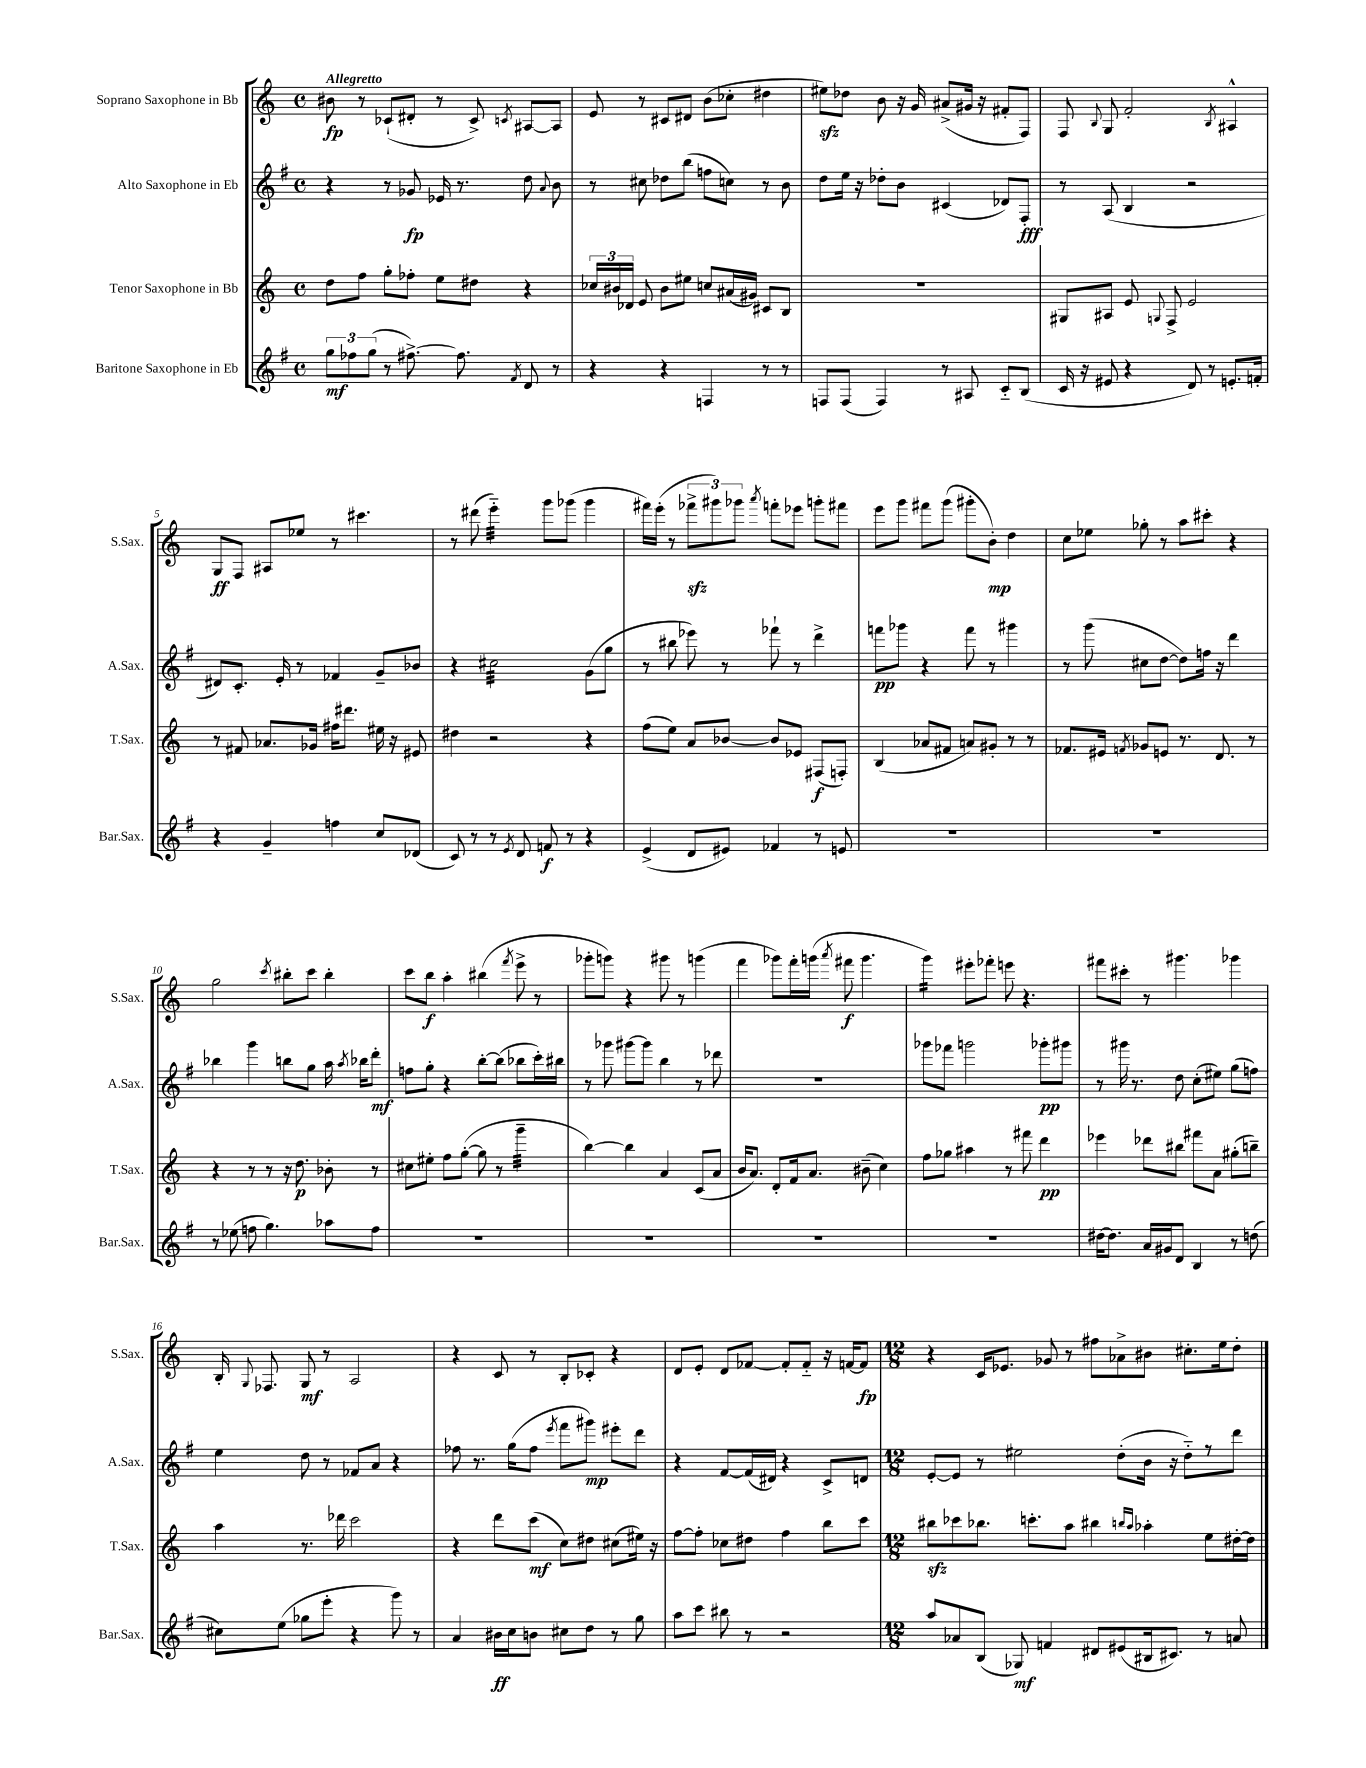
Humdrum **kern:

**kern	**kern	**kern	**kern
*staff4	*staff3	*staff2	*staff1
*clefG2	*clefG2	*clefG2	*clefG2
*k[f#]	*k[]	*k[f#]	*k[]
*M4/4	*M4/4	*M4/4	*M4/4
*met(c)	*met(c)	*met(c)	*met(c)
12gg\L	8dd\L	4r	8b#\
12ff-\	.	.	.
.	8ff\J	.	8r
(12gg\J	.	.	.
8r	8gg'\L	8r	(8c-`/L
[8.ff#^\)	8ff-'\J	8g-/	8d#'/J
.	8ee\L	16e-/	8r
8.ff#\]	.	8.r	.
.	8dd#\J	.	8c-^/)
8qf#/	.	.	8qc/
8d/	4r	8dd\	[8A#/L
.	.	8qqa/	.
8r	.	8b\	8A#/]J
=	=	=	=
4r	24cc-/LL	8r	8e/
.	24b#/	.	.
.	24d-/JJ	.	.
.	8e/	8cc#\	8r
4r	8b#\L	8dd-\L	8c#/L
.	8ee#\J	(8bb\J	8d#/J
4F/	8cc/L	8ff\L	(8b\L
.	(16a#/L	8cc\J)	8cc-'\J
.	16g#/JJ)	.	.
8r	8c#/L	8r	4dd#\
8r	8B/J	8b\	.
=	=	=	=
8F/L	1r	8dd\L	8ee#\L)
(8F/J	.	16ee\Jk	8dd-\J
.	.	16r	.
4F/)	.	8dd-'\L	8b\
.	.	8b\J	16r
.	.	.	16g/
8r	.	(4c#/	(8a#^/L
8A#/	.	.	16g#/Jk
.	.	.	16r
8c'~/L	.	8d-/L)	8f#'/L
(8B/J	.	8F#'/J	8F/J)
=	=	=	=
16c/	8G#/L	8r	8F/
16r	.	.	.
.	.	.	8qqB/
8e#/	8A#/J	(8A/	8G/
4r	8e/	4B/	2f'/
.	8qqG/	.	.
.	8F^/	.	.
8d/)	2e/	2r	.
8r	.	.	.
.	.	.	8qB/
8.e'/L	.	.	4A#^^/
16f'/Jk	.	.	.
=	=	=	=
4r	8r	8d#/L)	8G/L
.	8f#/	8.c'/J	8F/J
4g~/	8.a-/L	.	8A#/L
.	.	16e'/	.
.	.	8r	8ee-/J
.	16g-/Jk	.	.
4ff\	16ff#\LK	4f-/	8r
.	8.ddd#\J	.	.
.	.	.	4.ccc#\
8cc/L	16ee#\	8g~/L	.
.	16r	.	.
(8d-/J	8e#/	8b-/J	.
=	=	=	=
8c/)	4dd#\	4r	8r
8r	.	.	(8ddd#\
8r	2r	2cc#\	4eee'~\)
8qe/	.	.	.
8d/	.	.	.
8f/	.	.	8ggg\L
8r	.	.	(8ggg-\J
4r	4r	(8g\L	4ggg-\
.	.	8gg\J	.
=	=	=	=
(4e^/	(8ff\L	8r	16fff#\LL)
.	.	.	(16eee'\JJ
.	8ee\J)	8bb#\	8r
8d/L	8a/L	8eee-\)	12fff-^\L
.	.	.	12ggg#\)
8e#/J)	[8b-/J	8r	.
.	.	.	12ggg-\J
.	.	.	8qaaa/
4f-/	8b-/]L	8fff-`\	8fff'\L
.	8e-/J	8r	8eee-\J
8r	(8F#/L	4ddd^\	8ggg'\L
8e/	8F'/J)	.	8fff#\J
=	=	=	=
1r	(4B/	8fff\L	8eee\L
.	.	8ggg-\J	8ggg\J
.	8a-/L	4r	8fff#\L
.	8f#/J	.	(8ggg\J
.	8a/L)	8fff\	8ggg#'\L
.	8g#'/J	8r	8b'\J)
.	8r	4ggg#\	4dd\
.	8r	.	.
=	=	=	=
1r	8.f-/L	8r	8cc\L
.	.	(8ggg\	8ee-\J
.	16e#/Jk	.	.
.	8qf/	.	.
.	8g-/L	8cc#\L	8gg-'\
.	8e/J	[8dd\J	8r
.	8.r	8dd\]L)	8aa\L
.	.	16ff\Jk	8ccc#'\J
.	8.d/	16r	.
.	.	4ddd\	4r
.	8r	.	.
=	=	=	=
8r	4r	4bb-\	2gg\
(8ee-\	.	.	.
8ff\	8r	4ggg\	.
4.gg\)	8r	.	.
.	.	.	8qccc/
.	16r	8bb\L	8bb#'\L
.	8.dd\	.	.
.	.	8gg\J	8ccc\J
8aa-\L	8b-'\	16aa\	4bb#'\
.	.	8qaa/	.
.	.	16bb-\LK	.
8ff\J	8r	8ddd'\J	.
=	=	=	=
1r	8cc#\L	8ff\L	8ccc\L
.	8ee#'\J	8gg'\J	8bb\J
.	8ff\L	4r	4aa'\
.	([8gg'\J	.	.
.	8gg\]	[8bb'\L	(4bb#\
.	8r	(8bb\]J	.
.	.	.	8qfff/
.	4ggg~\	8bb-\L	8eee^\
.	.	16ccc'\L)	8r
.	.	16bb#\JJ	.
=	=	=	=
1r	[4bb\)	8r	8ggg-'\L
.	.	8ggg-\	8ggg\J)
.	4bb\]	[8ggg#\L	4r
.	.	8ggg#\]J	.
.	4a/	4bb\	8ggg#\
.	.	.	8r
.	(8c/L	8r	(4ggg\
.	8a/J	8ddd-\	.
=	=	=	=
1r	16b/LK	1r	4fff\
.	8.a/J)	.	.
.	8d'/L	.	8ggg-\L)
.	16f/k	.	16fff'\L
.	8.a/J	.	(16ggg\JJ
.	.	.	8qaaa/
.	.	.	8fff#\
.	(8b#~\	.	4.ggg\
.	4cc\)	.	.
=	=	=	=
1r	8ff\L	8ggg-\L	4ggg\)
.	8gg-\J	8fff-\J	.
.	4aa#\	2ggg\	8eee#'\L
.	.	.	8fff-'\J
.	8r	.	8eee\
.	8fff#\	.	4.r
.	4ddd\	8ggg-'\L	.
.	.	8ggg#\J	.
=	=	=	=
[16dd#\LK	4eee-\	8r	8fff#\L
8.dd#\]J	.	.	.
.	.	16ggg#\	8ccc#'\J
.	.	8.r	.
16a/LL	8ddd-\L	.	8r
16g#/J	.	.	.
8d/J	8bb#\J	8dd\	4.ggg#\
4B/	8fff#\L	(8cc'\L	.
.	8a\J	8ee#\J)	.
8r	(8gg#'\L	(8gg\L	4ggg-\
(8dd\	8bb~\J)	8ff\J)	.
=	=	=	=
8cc#\L)	4aa\	4ee\	16B'/
.	.	.	8qqG/
.	.	.	8.F-/
(8ee\J	.	.	.
8gg-\L	8.r	8dd\	8G/
8eee'\J	.	8r	8r
.	16ddd-\	.	.
4r	2ccc\	8f-/L	2A/
.	.	8a/J	.
8ggg\)	.	4r	.
8r	.	.	.
=	=	=	=
4a/	4r	8ff-\	4r
.	.	8.r	.
16b#\LL	8ddd\L	.	8c/
16cc\J	.	(16gg\LK	.
8b\J	(8ccc\J	8ff-\J	8r
.	.	8qeee/	.
8cc#\L	8cc\L)	8fff#\L	8B'/L
8dd\J	8dd#\J	8ggg#\J)	8c-'/J
8r	(8cc#\L	8eee#'\L	4r
8gg\	16ee#\Jk)	8ddd\J	.
.	16r	.	.
=	=	=	=
8aa\L	[8ff\L	4r	8d/L
8ccc\J	8ff'\]J	.	8e'/J
8bb#\	8cc-\L	[8f#/L	8d/L
8r	8dd#\J	(16f#/]L	[8f-/J
.	.	16d#/JJ)	.
2r	4ff\	4r	8f-'/]L
.	.	.	8f-'~/J
.	8bb\L	8c^/L	16r
.	.	.	[16f/LK
.	8ccc\J	8d/J	8f/]J
=	=	=	=
*M12/8	*M12/8	*M12/8	*M12/8
8aa/L	8bb#\L	[8e'/L	4r
8a-/	8ccc-\	8e/]J	.
(8B/J	8.bb-\J	8r	16c/LK
.	.	.	8.e-/J
8G-/)	.	2ee#\	.
.	8.ccc'\L	.	.
4f/	.	.	8g-/
.	8aa\J	.	8r
8d#/L	4bb#\	.	8ff#\L
(8e#/	.	(8dd'\L	8a-^\
.	16qqbb/LL	.	.
.	16qqaa/JJ	.	.
16B#/k	4aa-'\	16b\Jk	8b#\J
8.c#/J)	.	16r	.
.	.	8dd'~\L)	8.cc#'\L
8r	8ee\L	8r	.
.	.	.	16ee\k
8a/	[16dd#'\L	8ddd\J	8dd'\J
.	16dd#\]JJ	.	.
==	==	==	==
*-	*-	*-	*-
